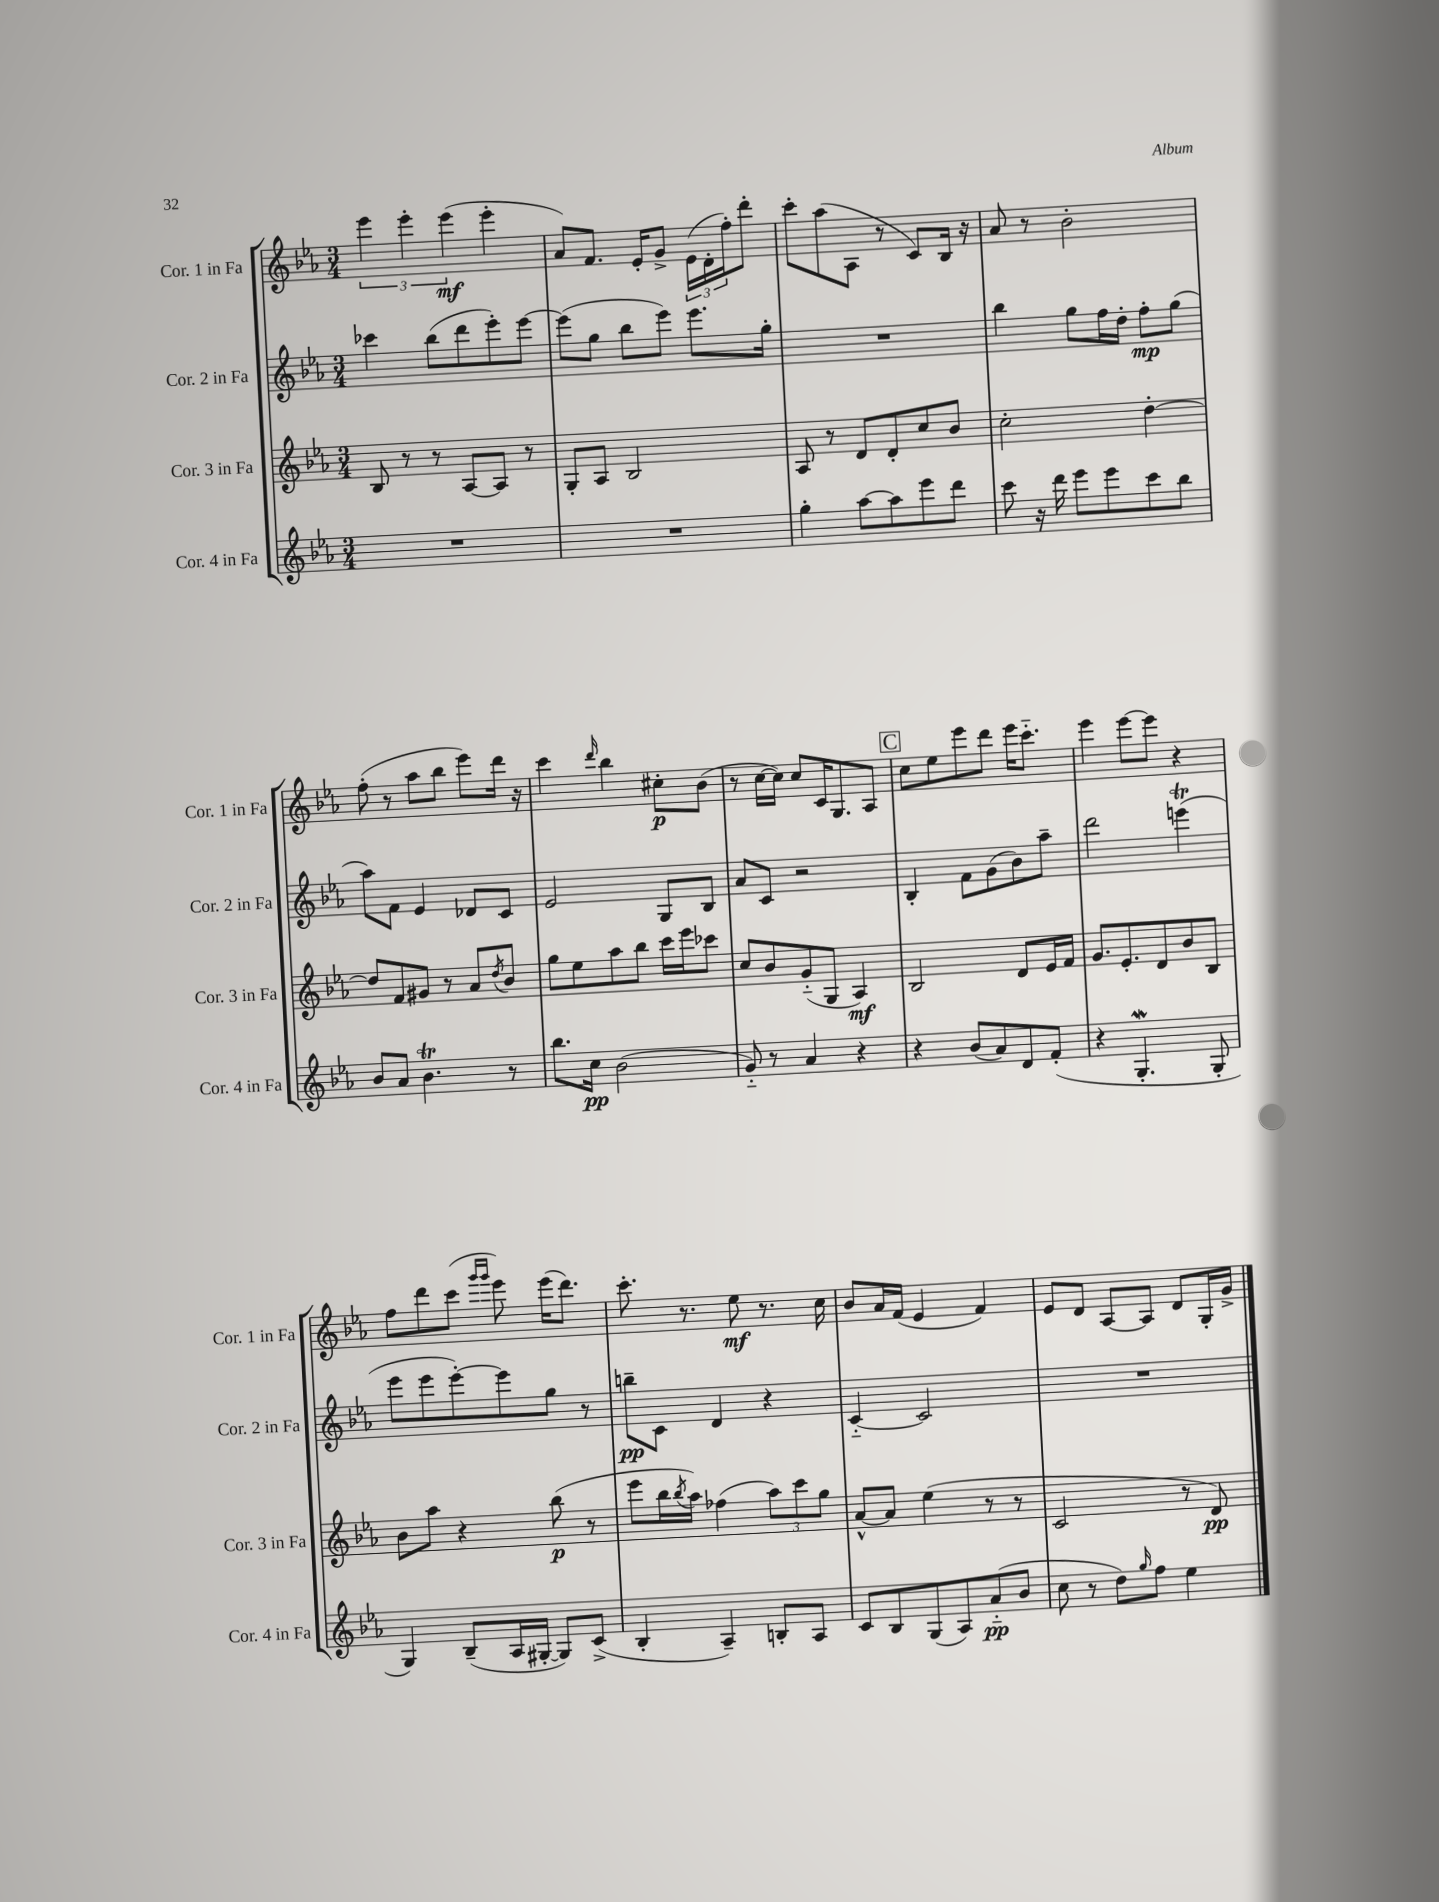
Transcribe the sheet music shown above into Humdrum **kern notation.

**kern	**kern	**kern	**kern
*staff4	*staff3	*staff2	*staff1
*clefG2	*clefG2	*clefG2	*clefG2
*k[b-e-a-]	*k[b-e-a-]	*k[b-e-a-]	*k[b-e-a-]
*M3/4	*M3/4	*M3/4	*M3/4
2.r	8B-	4ccc-	6eee-
.	8r	.	.
.	.	.	6eee-'
.	8r	(8bb-	.
.	.	.	(6eee-
.	[8A-	8ddd	.
.	8A-]	8eee-')	4eee-'
.	8r	[8eee-	.
=	=	=	=
2.r	8G'	(8eee-]	8a-)
.	8A-	8gg	8.f
.	2B-	8bb-	.
.	.	.	16e-'
.	.	8eee-)	8g^
.	.	8.eee-	(24e-
.	.	.	24d'
.	.	.	24ff')
.	.	.	8ddd'
.	.	16gg'	.
=	=	=	=
4gg'	8A-	2.r	8ccc'
.	8r	.	(8aa-
[8aa-	8d	.	8A-
8aa-]	8d'	.	8r
8eee-	8cc	.	8c)
8ddd	8b-	.	16B-
.	.	.	16r
=	=	=	=
8ccc	2cc'	4bb-	8a-
16r	.	.	8r
16ddd	.	.	.
8eee-	.	8gg	2b-'
8eee-	.	16ff	.
.	.	16dd'	.
8ccc	[4dd'	8ff'	.
8bb-	.	(8gg	.
=	=	=	=
8b-	8dd]	8aa-)	(8ff'
8a-	8f	8f	8r
4.b-	8g#	4e-	8aa-
.	8r	.	8bb-
.	8a-	8d-	8eee-)
.	8qdd	.	.
8r	8b-	8c	16ddd
.	.	.	16r
=	=	=	=
8.bb-	8gg	2e-	4ccc
.	8ee-	.	.
16cc	.	.	.
.	.	.	16qqddd
(2b-	8aa-	.	4bb-
.	8bb-	.	.
.	16ccc	8G	8cc#'
.	16eee-	.	.
.	8ccc-	8B-	(8b-
=	=	=	=
8g'~)	8cc	8a-	8r
8r	8b-	8c	[16cc
.	.	.	16cc])
4a-	(8g'~	2r	8cc
.	8G	.	16c
.	.	.	8.G
4r	4A-)	.	.
.	.	.	8A-
=	=	=	=
4r	2B-	4B-'	8cc
.	.	.	8ee-
(8b-	.	8f	8eee-
8a-)	.	(8g	8ddd
8d	8d	8b-)	16eee-
.	.	.	8.ccc'~
(8f'	16e-	8aa-~	.
.	16f	.	.
=	=	=	=
4r	8.g	2ddd	4eee-
.	8.e-'	.	.
4.G'	.	.	[8eee-
.	8d	.	8eee-]
.	8b-	(4eee	4r
8G'	8B-	.	.
=	=	=	=
4G)	8b-	8eee-	8ff
.	8aa-	8eee-	8ddd
(8B-~	4r	[8eee-')	(8ccc
.	.	.	16qqggg
.	.	.	16qqggg
16A-	.	8eee-]	8eee-)
[16G#'	.	.	.
8G#])	(8bb-	8gg	(16eee-
.	.	.	8.ddd)
(8c^	8r	8r	.
=	=	=	=
4B-'	8eee-	8bb~	8.ccc'
.	16bb-	8c	.
.	8qbb-	.	.
.	16aa-)	.	8.r
4A-~)	(4ff-	4d	.
.	.	.	8ee-
8B'	12aa-)	4r	8.r
.	12ccc	.	.
8A-	.	.	.
.	12gg	.	.
.	.	.	16cc
=	=	=	=
8c	[8a-^^	[4c'~	8b-
8B-	8a-]	.	16a-
.	.	.	(16f
(8G	(4ee-	2c]	4e-
8A-)	.	.	.
(8a-'~	8r	.	4f)
8b-	8r	.	.
=	=	=	=
8cc	2c	2.r	8e-
8r	.	.	8d
8dd)	.	.	[8A-
16qqgg	.	.	.
8ff	.	.	8A-]
4ee-	8r	.	8d
.	8d)	.	16G'
.	.	.	16g^
==	==	==	==
*-	*-	*-	*-
